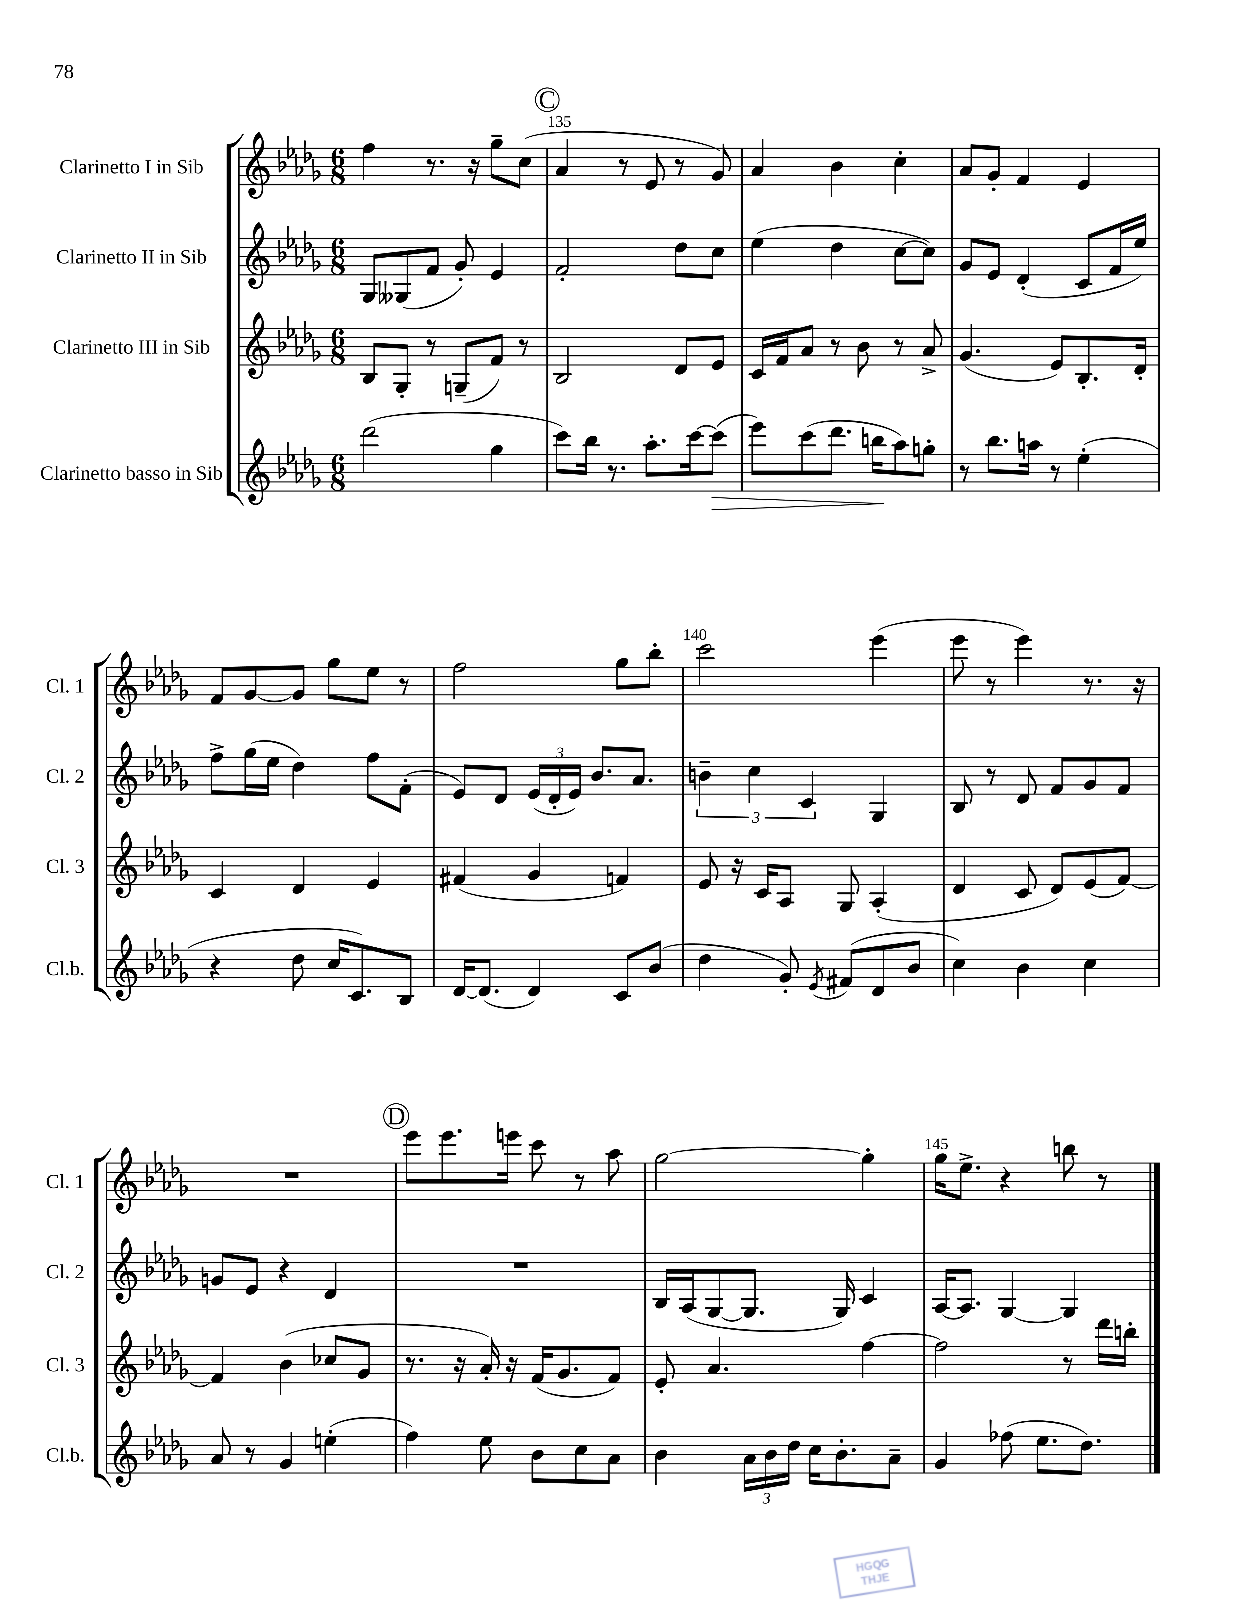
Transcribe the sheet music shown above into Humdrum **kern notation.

**kern	**kern	**kern	**kern
*staff4	*staff3	*staff2	*staff1
*clefG2	*clefG2	*clefG2	*clefG2
*k[b-e-a-d-g-]	*k[b-e-a-d-g-]	*k[b-e-a-d-g-]	*k[b-e-a-d-g-]
*M6/8	*M6/8	*M6/8	*M6/8
(2ddd-\	8B-/L	8G-/L	4ff\
.	8G-'/J	(8G--/	.
.	8r	8f/J	8.r
.	(8G~/L	8g-'/)	.
.	.	.	16r
4gg-\	8f/J)	4e-/	8gg-~\L
.	8r	.	(8cc\J
=	=	=	=
8ccc\L)	2B-/	2f'/	4a-/
16bb-\Jk	.	.	.
8.r	.	.	.
.	.	.	8r
8.aa-'\L	.	.	8e-/
.	8d-/L	8dd-\L	8r
[16ccc\k	.	.	.
(8ccc\]J	8e-/J	8cc\J	8g-/)
=	=	=	=
8eee-\L)	16c/LL	(4ee-\	4a-/
.	16f/J	.	.
(8ccc\	8a-/J	.	.
8.ddd-\J	8r	4dd-\	4b-\
.	8b-\	.	.
16bb\LK	.	.	.
8aa-\)	8r	[8cc\L	4cc'\
8gg'\J	8a-^/	8cc\]J)	.
=	=	=	=
8r	(4.g-/	8g-/L	8a-/L
8.bb-\L	.	8e-/J	8g-'/J
.	.	(4d-'/	4f/
16aa\Jk	.	.	.
8r	8e-/L)	.	.
(4ee-'\	8.B-'/	8c/L	4e-/
.	.	16f/L	.
.	16d-'/Jk	16ee-/JJ)	.
=	=	=	=
4r	4c/	8ff^\L	8f/L
.	.	(16gg-\L	[8g-/
.	.	16ee-\JJ	.
8dd-\	4d-/	4dd-\)	8g-/]J
16cc/LK	.	.	8gg-\L
8.c/)	.	.	.
.	4e-/	8ff\L	8ee-\J
8B-/J	.	(8f'\J	8r
=	=	=	=
[16d-/LK	(4f#/	8e-/L)	2ff\
(8.d-/]J	.	.	.
.	.	8d-/J	.
4d-/)	4g-/	(24e-/LL	.
.	.	24d-'/	.
.	.	24e-/JJ)	.
.	.	8.b-/L	.
8c/L	4f/)	.	8gg-\L
.	.	8.a-/J	.
(8b-/J	.	.	8bb-'\J
=	=	=	=
4dd-\	8e-/	6b~\	2ccc\
.	16r	.	.
.	.	6cc\	.
.	16c/LK	.	.
8g-'/)	8A-/J	.	.
.	.	6c/	.
8qe-/	.	.	.
(8f#/L	8G-/	.	.
8d-/	(4A-'/	4G-/	(4eee-\
8b-/J	.	.	.
=	=	=	=
4cc\)	4d-/	8B-/	8eee-\
.	.	8r	8r
4b-\	8c/	8d-/	4eee-\)
.	8d-/L)	8f/L	.
4cc\	(8e-/	8g-/	8.r
.	[8f/J)	8f/J	.
.	.	.	16r
=	=	=	=
8a-/	4f/]	8g/L	2.r
8r	.	8e-/J	.
4g-/	(4b-\	4r	.
(4ee'\	8cc-/L	4d-/	.
.	8g-/J	.	.
=	=	=	=
4ff\)	8.r	2.r	8eee-\L
.	.	.	8.eee-\
.	16r	.	.
8ee-\	16a-'/)	.	.
.	16r	.	16eee\Jk
8b-\L	(16f/LK	.	8ccc\
.	8.g-/	.	.
8cc\	.	.	8r
8a-\J	8f/J)	.	8aa-\
=	=	=	=
4b-\	8e-'/	16B-/LL	[2gg-\
.	.	(16A-/J	.
.	4.a-/	[8G-/	.
24a-\LL	.	8.G-/]J	.
24b-\	.	.	.
24dd-\JJ	.	.	.
16cc\LK	.	.	.
8.b-'\	.	16G-/)	.
.	[4ff\	4c/	4gg-'\]
8a-~\J	.	.	.
=	=	=	=
4g-/	2ff\]	[16A-/LK	16gg-\LK
.	.	8.A-/]J	8.ee-^\J
(8ff-\	.	[4G-/	4r
8.ee-\L	.	.	.
.	8r	4G-/]	8bb\
8.dd-\J)	.	.	.
.	16ddd-\LL	.	8r
.	16bb'\JJ	.	.
==	==	==	==
*-	*-	*-	*-
